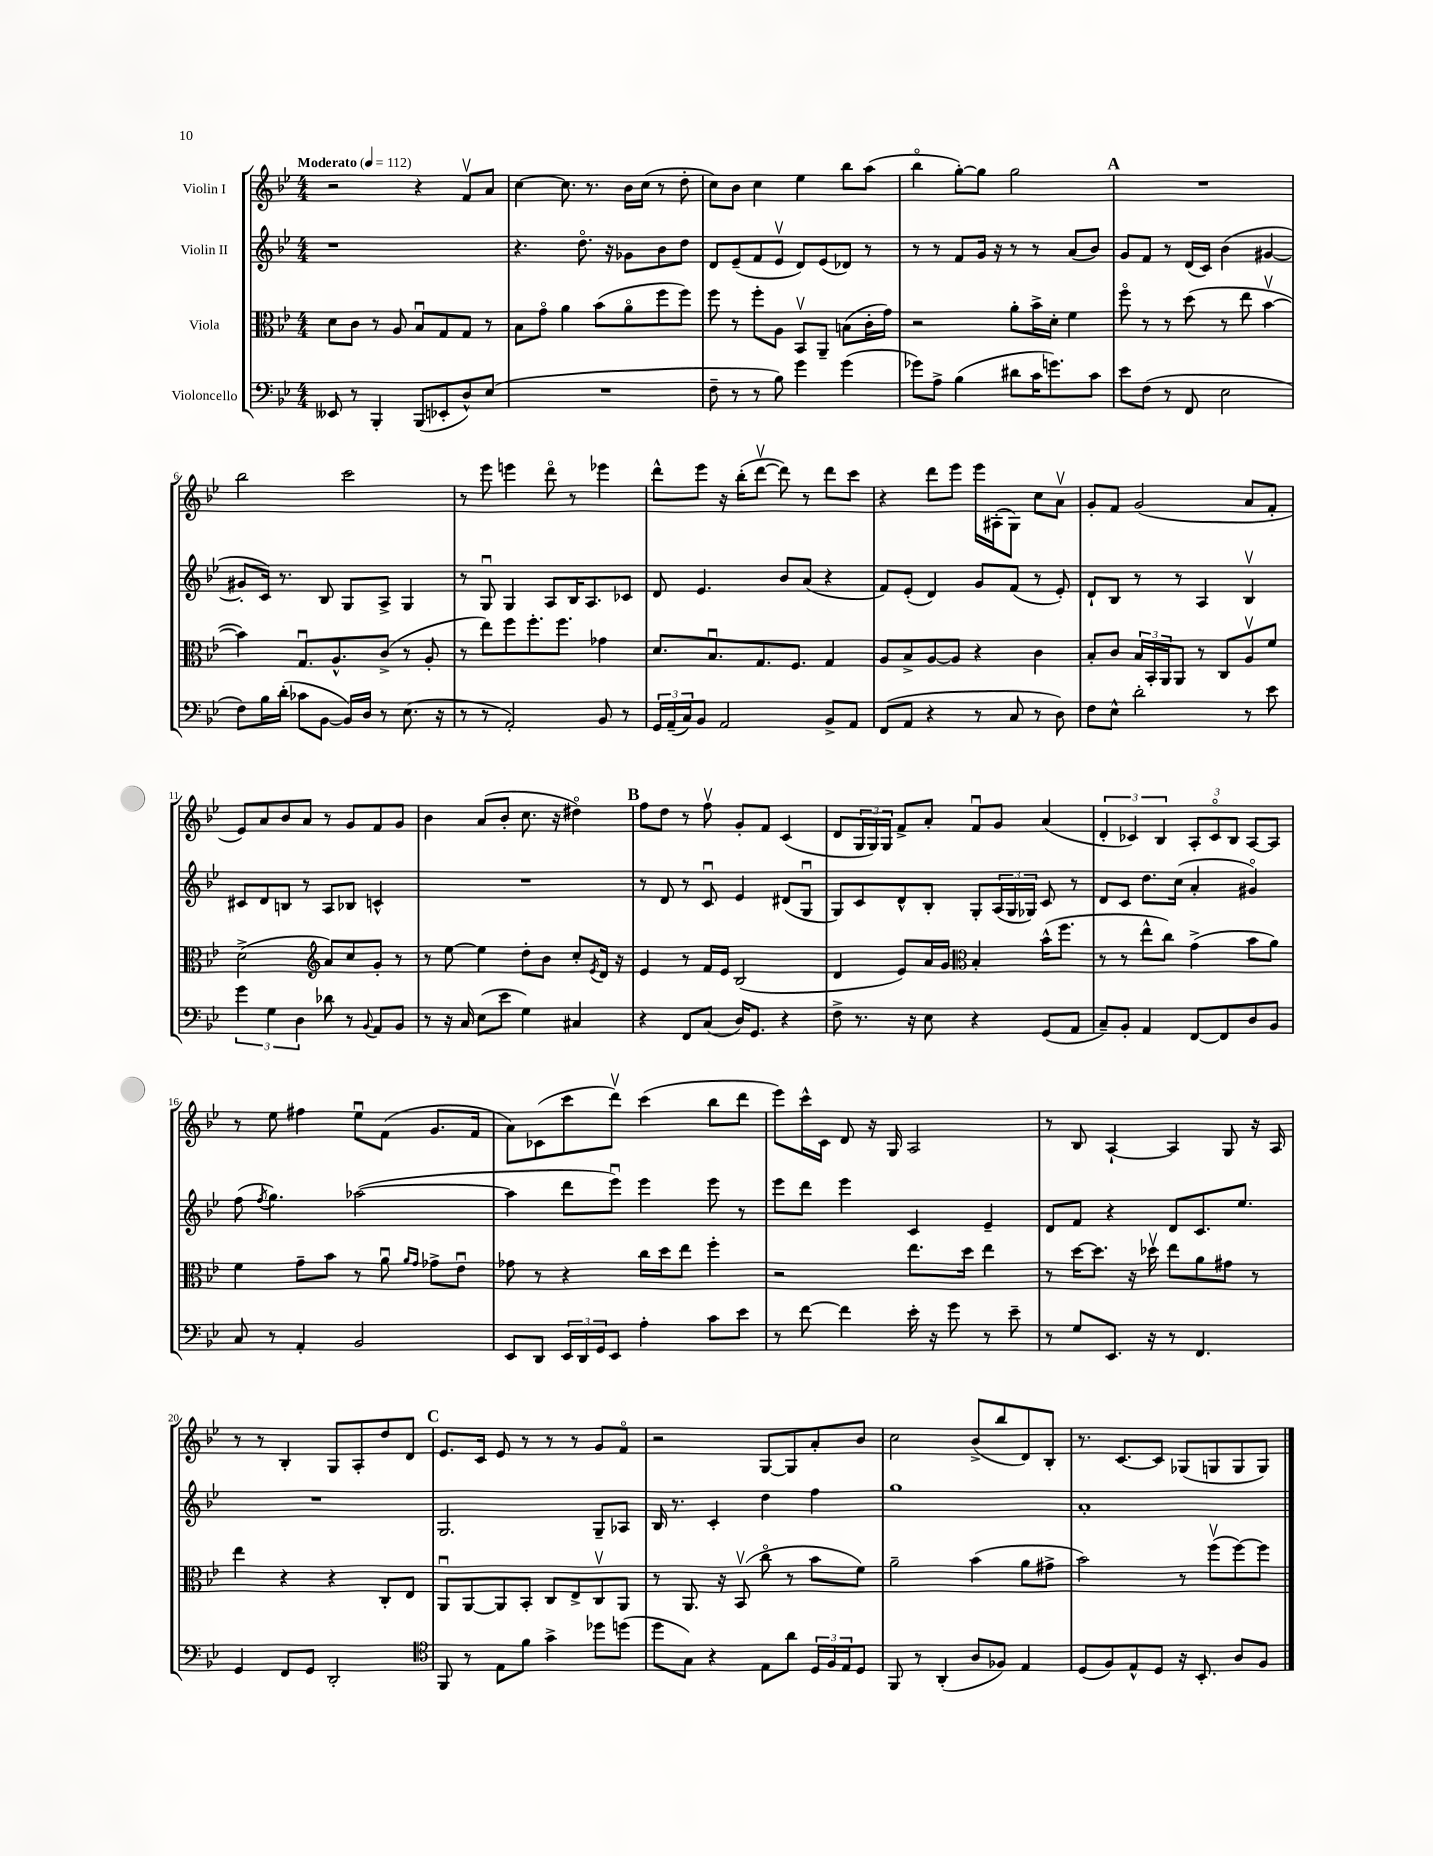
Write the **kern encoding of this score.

**kern	**kern	**kern	**kern
*staff4	*staff3	*staff2	*staff1
*clefF4	*clefC3	*clefG2	*clefG2
*k[b-e-]	*k[b-e-]	*k[b-e-]	*k[b-e-]
*M4/4	*M4/4	*M4/4	*M4/4
*MM112	*MM112	*MM112	*MM112
8EE--	8d	1r	2r
8r	8c	.	.
4BBB-'	8r	.	.
.	8A	.	.
(8BBB-	8B-u	.	4r
8EE-'	8G	.	.
8D^^)	8G	.	8fv
(8E-	8r	.	8a
=	=	=	=
1r	8B-	4.r	[4cc
.	8go	.	.
.	4a	.	8.cc]
.	.	8.ddo	.
.	.	.	8.r
.	(8b-	.	.
.	.	16r	.
.	8ao	8g-	16b-
.	.	.	(16cc
.	8ff	8b-	8r
.	8ff)	8dd	8dd'
=	=	=	=
8F~	8ff	8d	8cc)
8r	8r	(8e-~	8b-
8r	8ff'	8f	4cc
8B-)	8A	8e-v	.
4g	8BB-v	8d)	4ee-
.	8AA~	(8e-	.
(4g	(8B	8d-)	8bb-
.	16c'	8r	(8aa
.	16g)	.	.
=	=	=	=
8g-)	2r	8r	4bb-o
8A^	.	8r	.
(4B-	.	8f	[8gg')
.	.	16g	8gg]
.	.	16r	.
8d#	8a'	8r	2gg
16c	16b-^	8r	.
8.g)	16d'	.	.
.	4f	(8a	.
8c	.	8b-)	.
=	=	=	=
8e-	8ffo	8g	1r
(8F	8r	8f	.
8r	8r	8r	.
8FF	(8dd	(16d	.
.	.	16c)	.
2E-	8r	(4b-	.
.	8ee-	.	.
.	[4b-v	[4g#	.
=	=	=	=
8F)	4b-])	8g#']	2bb-
16B-	.	16c)	.
(16d'	.	8.r	.
8c-	8.Gu	.	.
[8BB-	.	8B-	.
.	8.A^^	.	.
16BB-])	.	8G	2ccc
16D	.	.	.
8r	(8c^	8A^	.
(8.E-	8r	4G	.
.	8A'	.	.
16r	.	.	.
=	=	=	=
8r	8r	8r	8r
8r	8ee-)	8Gu	8eee-
2AA')	8ff	4G	4eee
.	8.ff'	.	.
.	.	8A	8dddo
.	8.ff	.	.
.	.	16B-	8r
.	.	8.A	.
8BB-	4g-	.	4eee-
8r	.	8c-	.
=	=	=	=
24GG	8.d	8d	8ddd^^
(24AA~	.	.	.
24C)	.	.	.
8BB-	.	4.e-	8eee-
.	8.B-u	.	.
2AA	.	.	16r
.	.	.	(16bb-'
.	8.G	.	[8dddv
.	.	8b-	8ddd])
.	8.F	.	.
.	.	(8a	8r
8BB-^	4G	4r	8ddd
8AA	.	.	8ccc
=	=	=	=
(8FF	8A	8f)	4r
8AA	8B-^	(8e-'	.
4r	[8A	4d)	8ddd
.	8A]	.	8eee-
8r	4r	8g	16eee-
.	.	.	(16A#'
8C	.	(8f	8G)
8r	4c	8r	8cc
8D)	.	8e-')	8av
=	=	=	=
8F	8B-'	8d`	8g'
8E-^^	8c	8B-	8f
2d'	24B-	8r	(2g
.	24BB-'	.	.
.	24AA	.	.
.	8AA	8r	.
.	8r	4A	.
.	8C	.	.
8r	8Av	4B-v	8a
8e-	8f	.	8f'
=	=	=	=
6g	(2d^	8c#	8e-)
.	.	8d	8a
6G	.	.	.
.	.	8B	8b-
6D	.	.	.
.	.	8r	8a
*	*clefG2	*	*
8d-	8a)	8A	8r
8r	8cc	8B-	8g
8qqBB-	.	.	.
8AA	8g'	4c^^	8f
8BB-	8r	.	8g
=	=	=	=
8r	8r	1r	4b-
16r	[8ee-	.	.
16C	.	.	.
(8E-	4ee-]	.	(8a
8e-	.	.	8b-'
4G)	8dd'	.	8.cc
.	8b-	.	.
.	.	.	16r
4C#	8cc'	.	4dd#o)
.	8qe-	.	.
.	16d	.	.
.	16r	.	.
=	=	=	=
4r	4e-	8r	8ff
.	.	8d	8dd
8FF	8r	8r	8r
(8C	16f	8cu	8ffv
.	16e-	.	.
16D)	(2B-	4e-	8g'
8.GG	.	.	.
.	.	.	8f
4r	.	(8d#	(4c
.	.	8Gu	.
=	=	=	=
8F^	4d	8G)	8d
8.r	.	8c	24G
.	.	.	24G)
.	.	.	24G
.	8e-)	8d^^	8f^
16r	.	.	.
8E-	16a	8B-'	8a'
.	16g	.	.
*	*clefC3	*	*
4r	4B-'	8G'	8fu
.	.	(24A	8g
.	.	24G	.
.	.	24G-)	.
(8GG	(16b-^^	8c	(4a
.	8.ff	.	.
8AA	.	8r	.
=	=	=	=
8C~)	8r	8d	6d'
8BB-'	8r	8c	.
.	.	.	6c-)
4AA	8ee-^^	8.dd	.
.	.	.	6B-
.	8cc)	.	.
.	.	(16cc	.
[8FF	(4g^	4a'	12A'
.	.	.	12c-o
8FF]	.	.	.
.	.	.	12B-
8D	8b-	4g#o)	[8A
8BB-	8a)	.	8A]
=	=	=	=
8C	4f	(8ff	8r
.	.	8qff	.
8r	.	4.gg)	8ee-
4AA'	8g~	.	4ff#
.	8b-	.	.
2BB-	8r	([2aa-	8ee-u
.	8au	.	(8f
.	16qqa	.	.
.	16qqg	.	.
.	8g-^	.	8.g
.	8e-u	.	.
.	.	.	16f
=	=	=	=
8EE-	8g-	4aa-]	8a)
8DD	8r	.	(8c-
24EE-	4r	8ddd	8ccc
24DD	.	.	.
24GG	.	.	.
8EE-	.	8eee-u)	8dddv)
4A'	16cc	4eee-	(4ccc
.	16dd	.	.
.	8ee-	.	.
8c	4ff'	8eee-	8bb-
8e-	.	8r	8ddd
=	=	=	=
8r	2r	8eee-	8eee-)
[8f	.	8ddd	16ccc^^
.	.	.	16c
4f]	.	4eee-	8d
.	.	.	16r
.	.	.	16G
16e-'	8.ee-	4c	2A
16r	.	.	.
8g	.	.	.
.	16dd	.	.
8r	4ee-	4e-~	.
8e-~	.	.	.
=	=	=	=
8r	8r	8d	8r
8G	[16dd	8f	8B-
.	8.dd]	.	.
8.EE-	.	4r	[4A`
.	16r	.	.
16r	16dd-v	.	.
8r	8ee-	8d	4A]
4.FF	8a	8.c	.
.	8g#	.	8G
.	.	8.ee-	.
.	8r	.	16r
.	.	.	16A
=	=	=	=
4GG	4ee-	1r	8r
.	.	.	8r
8FF	4r	.	4B-'
8GG	.	.	.
2DD'	4r	.	8G
.	.	.	8A'
.	8C'	.	8dd
.	8E-	.	8d
=	=	=	=
*clefC4	*	*	*
8FF	8AAu	2.G	8.e-
8r	[8AA	.	.
.	.	.	16c
8E-	8AA]	.	8e-
8f	8BB-'	.	8r
4g^	8C	.	8r
.	8E-^	.	8r
8dd-	8Cv	8G~	8g
(8dd	8AA	8A-	8fo
=	=	=	=
8dd	8r	16B-	2r
.	.	8.r	.
8G)	8.AA	.	.
4r	.	4c'	.
.	16r	.	.
.	(8BB-v	.	.
8E-	8cco	4dd	[8G
8a	8r	.	8G]
24D	8b-	4ff	8a'
24F	.	.	.
24E-	.	.	.
8D	8f)	.	8b-
=	=	=	=
8FF	2a~	1gg	2cc
8r	.	.	.
(4AA'	.	.	.
8A	(4b-	.	(8b-^
8F-)	.	.	8bb-
4E-	8a	.	8d)
.	8g#^	.	8B-'
=	=	=	=
(8D	2b-)	1a'	8.r
8F)	.	.	.
.	.	.	[8.c
8E-^^	.	.	.
8D	.	.	8c]
16r	8r	.	(8G-
8.BB-'	.	.	.
.	(8ffv	.	8G
8A	[8ff)	.	8G
8F	8ff]	.	8G)
==	==	==	==
*-	*-	*-	*-
